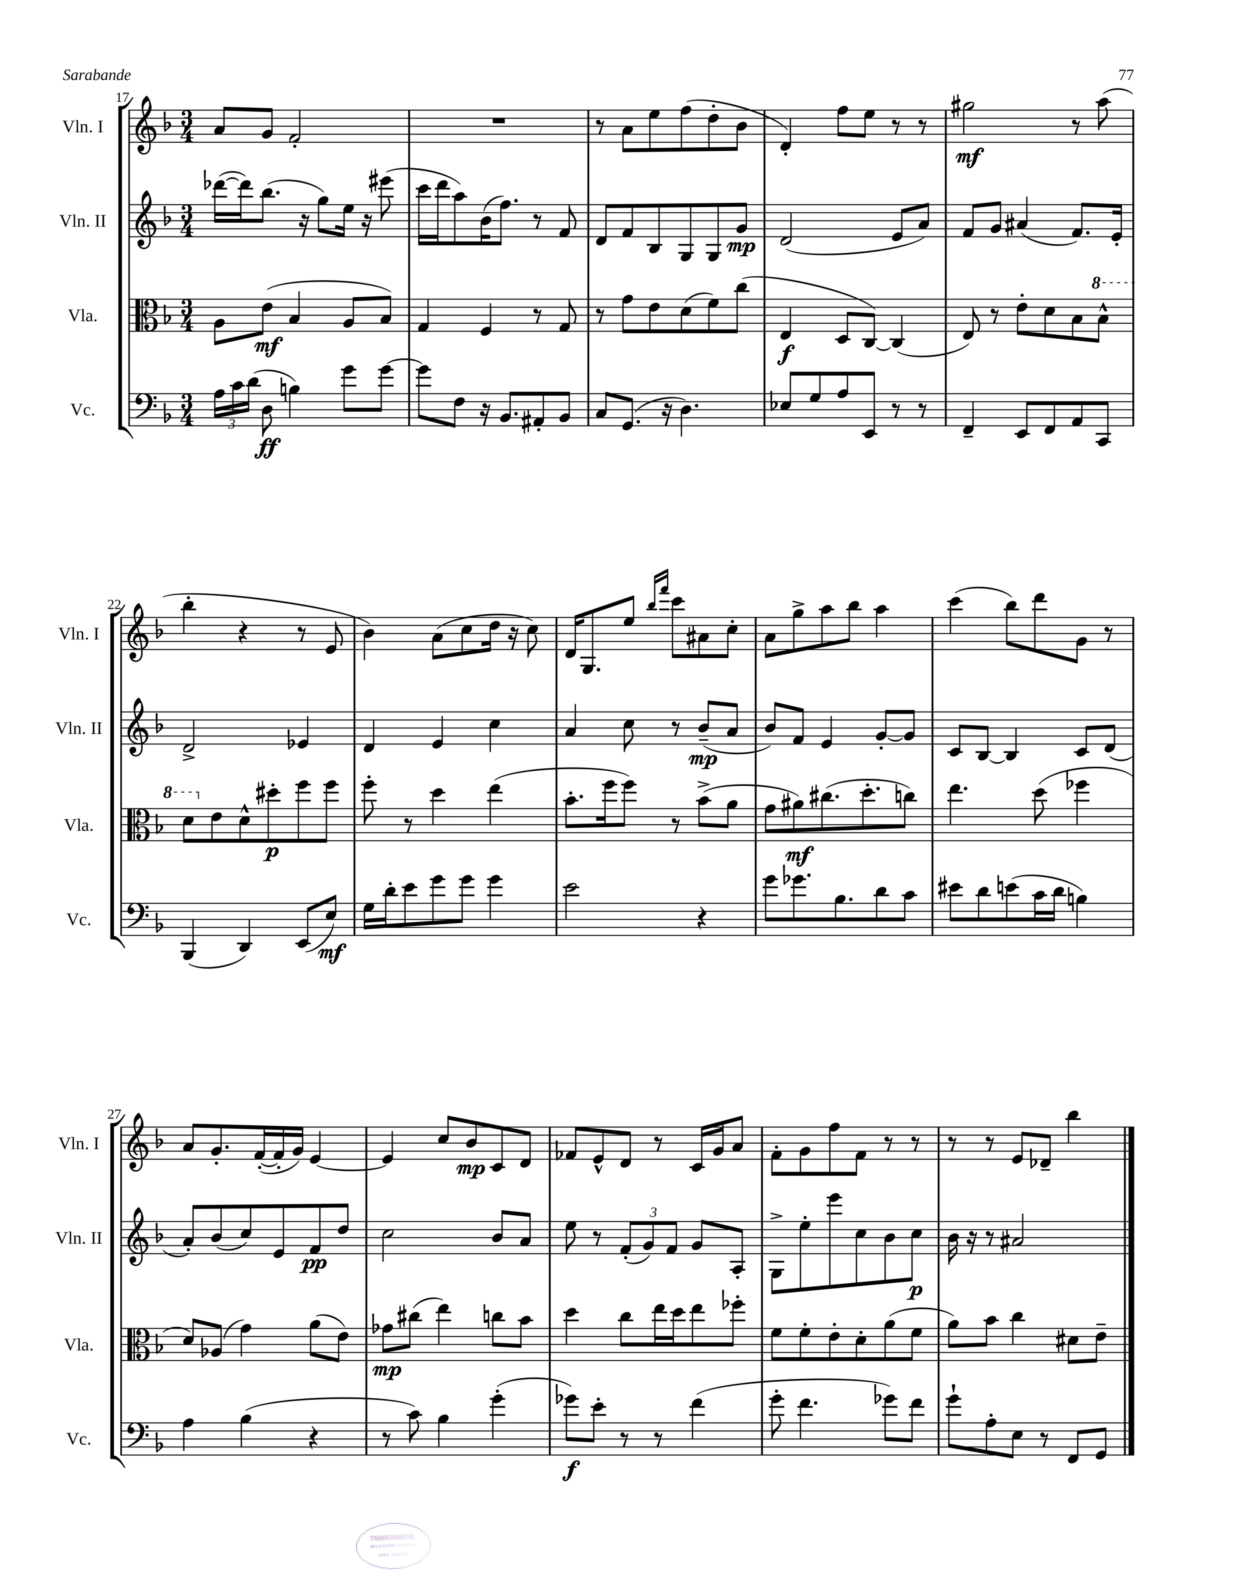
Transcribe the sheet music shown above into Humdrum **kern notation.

**kern	**dynam	**kern	**dynam	**kern	**dynam	**kern	**dynam
*part4	*part4	*part3	*part3	*part2	*part2	*part1	*part1
*staff4	*staff4	*staff3	*staff3	*staff2	*staff2	*staff1	*staff1
*I"Vc.	*	*I"Vla.	*	*I"Vln. II	*	*I"Vln. I	*
*I'Vc.	*	*I'Vla.	*	*I'Vln. II	*	*I'Vln. I	*
*clefF4	*	*clefC3	*	*clefG2	*	*clefG2	*
*k[b-]	*	*k[b-]	*	*k[b-]	*	*k[b-]	*
*M3/4	*	*M3/4	*	*M3/4	*	*M3/4	*
=17	=17	=17	=17	=17	=17	=17	=17
24A\LL	.	8A\L	.	([16ddd-X\LL	.	8a/L	.
24c\	.	.	.	.	.	.	.
.	.	.	.	16ddd-\J])	.	.	.
(24d\JJ	.	.	.	.	.	.	.
8D\	ff	(8e\J	mf	(8.bb-\J	.	8g/J	.
4Bn\)	.	4B-/	.	.	.	2f'/	.
.	.	.	.	16r	.	.	.
.	.	.	.	8gg\L)	.	.	.
8g\L	.	8A/L	.	16ee\Jk	.	.	.
.	.	.	.	16r	.	.	.
[8g\J	.	8B-/J)	.	(8eee#X\	.	.	.
=18	=18	=18	=18	=18	=18	=18	=18
8g\L]	.	4G/	.	16ccc\LL	.	2.r	.
.	.	.	.	16ddd\J	.	.	.
8F\J	.	.	.	8aa\)	.	.	.
16r	.	4F/	.	(16b-\K	.	.	.
8.BB-/L	.	.	.	8.ff\J)	.	.	.
8AA#X'/	.	8r	.	8r	.	.	.
8BB-/J	.	8G/	.	8f/	.	.	.
=19	=19	=19	=19	=19	=19	=19	=19
8C/L	.	8r	.	8d/L	.	8r	.
(8.GG/J	.	8g\L	.	8f/	.	8a\L	.
.	.	8e\	.	8B-/	.	8ee\	.
16r	.	.	.	.	.	.	.
4.D\)	.	(8d\	.	8G/	.	(8ff\	.
.	.	8f\)	.	8G/	.	8dd'\	.
.	.	(8cc\J	.	8g/J	mp	8b-\J	.
=20	=20	=20	=20	=20	=20	=20	=20
8E-X/L	.	4E/	f	(2d/	.	4d'/)	.
8G/	.	.	.	.	.	.	.
8A/	.	8D/L	.	.	.	8ff\L	.
8EE/J	.	[8C/J)	.	.	.	8ee\J	.
8r	.	(4C/]	.	8e/L	.	8r	.
8r	.	.	.	8a/J)	.	8r	.
=21	=21	=21	=21	=21	=21	=21	=21
4FF~/	.	8E/)	.	8f/L	.	2gg#X\	mf
.	.	8r	.	8g/J	.	.	.
8EE/L	.	8e'\L	.	(4a#X/	.	.	.
8FF/	.	8d\	.	.	.	.	.
8AA/	.	8B-\	.	8.f/L)	.	8r	.
*	*	*8va	*	*	*	*	*
8CC/J	.	8b-^^\J	.	.	.	(8aa\	.
.	.	.	.	16e'/Jk	.	.	.
!!LO:LB:g=z
=22	=22	=22	=22	=22	=22	=22	=22
(4BBB-/	.	8dd\L	.	2d^/	.	4bb-'\	.
*	*	*X8va	*	*	*	*	*
.	.	8e\	.	.	.	.	.
4DD/)	.	8d^^\	.	.	.	4r	.
.	.	8dd#X'\	p	.	.	.	.
(8EE/L	.	8ff\	.	4e-X/	.	8r	.
8E/J)	mf	8ff\J	.	.	.	8e/	.
=23	=23	=23	=23	=23	=23	=23	=23
16G\LL	.	8ff'\	.	4d/	.	4b-\)	.
16d'\J	.	.	.	.	.	.	.
8e\	.	8r	.	.	.	.	.
8g\	.	4dd\	.	4e/	.	(8a\L	.
8g\J	.	.	.	.	.	8cc\	.
4g\	.	(4ee\	.	4cc\	.	16dd\Jk	.
.	.	.	.	.	.	16r	.
.	.	.	.	.	.	8cc\)	.
=24	=24	=24	=24	=24	=24	=24	=24
2e\	.	8.b-'\L	.	4a/	.	16d/KL	.
.	.	.	.	.	.	8.G/	.
.	.	16ff\k	.	.	.	.	.
.	.	8ff\J)	.	8cc\	.	8ee/J	.
.	.	.	.	.	.	16qqbb-/LL	.
.	.	.	.	.	.	16qqfff/JJ	.
.	.	8r	.	8r	.	8ccc\L	.
4r	.	(8b-^\L	.	(8b-~/L	mp	8a#X\	.
.	.	8a\J	.	8a/J	.	8cc'\J	.
=25	=25	=25	=25	=25	=25	=25	=25
8g\L	.	8g\L	.	8b-/L)	.	8a\L	.
8.g-X\	.	8a#X\)	mf	8f/J	.	8gg^\	.
.	.	(8.cc#X\	.	4e/	.	8aa\	.
8.B-\	.	.	.	.	.	.	.
.	.	.	.	.	.	8bb-\J	.
.	.	8.dd'\	.	.	.	.	.
8d\	.	.	.	[8g'/L	.	4aa\	.
8c\J	.	8ccn\J)	.	8g/J]	.	.	.
=26	=26	=26	=26	=26	=26	=26	=26
8e#X\L	.	4.ee\	.	8c/L	.	(4ccc\	.
8d\	.	.	.	[8B-/J	.	.	.
(8en\	.	.	.	4B-/]	.	8bb-\L)	.
16c\L	.	(8dd\	.	.	.	8ddd\	.
16d\JJ	.	.	.	.	.	.	.
4Bn\)	.	4ff-X\	.	8c/L	.	8g\J	.
.	.	.	.	(8d/J	.	8r	.
!!LO:LB:g=z
=27	=27	=27	=27	=27	=27	=27	=27
4A\	.	8d/L)	.	8a'/L)	.	8a/L	.
.	.	(8A-X/J	.	(8b-/	.	8.g'/	.
(4B-\	.	4g\)	.	8cc/)	.	.	.
.	.	.	.	.	.	([16f'/L	.
.	.	.	.	8e/	.	16f'/]	.
.	.	.	.	.	.	16g/JJ)	.
4r	.	(8a\L	.	8f/	pp	[4e/	.
.	.	8e\J)	.	8dd/J	.	.	.
=28	=28	=28	=28	=28	=28	=28	=28
8r	.	8g-X\L	mp	2cc\	.	4e/]	.
8c\)	.	(8cc#X\J	.	.	.	.	.
4B-\	.	4ee\)	.	.	.	8cc/L	.
.	.	.	.	.	.	8b-/	mp
(4g'\	.	8ccn\L	.	8b-/L	.	8c/	.
.	.	8b-\J	.	8a/J	.	8d/J	.
=29	=29	=29	=29	=29	=29	=29	=29
8g-X\L)	f	4dd\	.	8ee\	.	8f-X/L	.
8e'\J	.	.	.	8r	.	8e^^/	.
8r	.	8cc\L	.	(12f'/L	.	8d/J	.
.	.	.	.	12g/)	.	.	.
8r	.	16ee\L	.	.	.	8r	.
.	.	.	.	12f/J	.	.	.
.	.	16dd\J	.	.	.	.	.
(4f\	.	8ee\	.	8g/L	.	16c/LL	.
.	.	.	.	.	.	16g/J	.
.	.	8ff-X'\J	.	8A'/J	.	8a/J	.
=30	=30	=30	=30	=30	=30	=30	=30
8g'\	.	8f\L	.	8G^\L	.	8f'\L	.
4.f\	.	8f'\	.	8ee'\	.	8g\	.
.	.	8e'\	.	8eee\	.	8ff\	.
.	.	8d'\	.	8cc\	.	8f\J	.
8g-X\L)	.	(8a\	.	8b-\	.	8r	.
8f\J	.	8f\J	.	8cc\J	p	8r	.
=31	=31	=31	=31	=31	=31	=31	=31
8g`\L	.	8a\L)	.	16b-\	.	8r	.
.	.	.	.	16r	.	.	.
8A'\	.	8b-\J	.	8r	.	8r	.
8E\J	.	4cc\	.	2a#X/	.	8e/L	.
8r	.	.	.	.	.	8d-X~/J	.
8FF/L	.	8d#X\L	.	.	.	4bb-\	.
8GG/J	.	8e~\J	.	.	.	.	.
==	==	==	==	==	==	==	==
*-	*-	*-	*-	*-	*-	*-	*-
